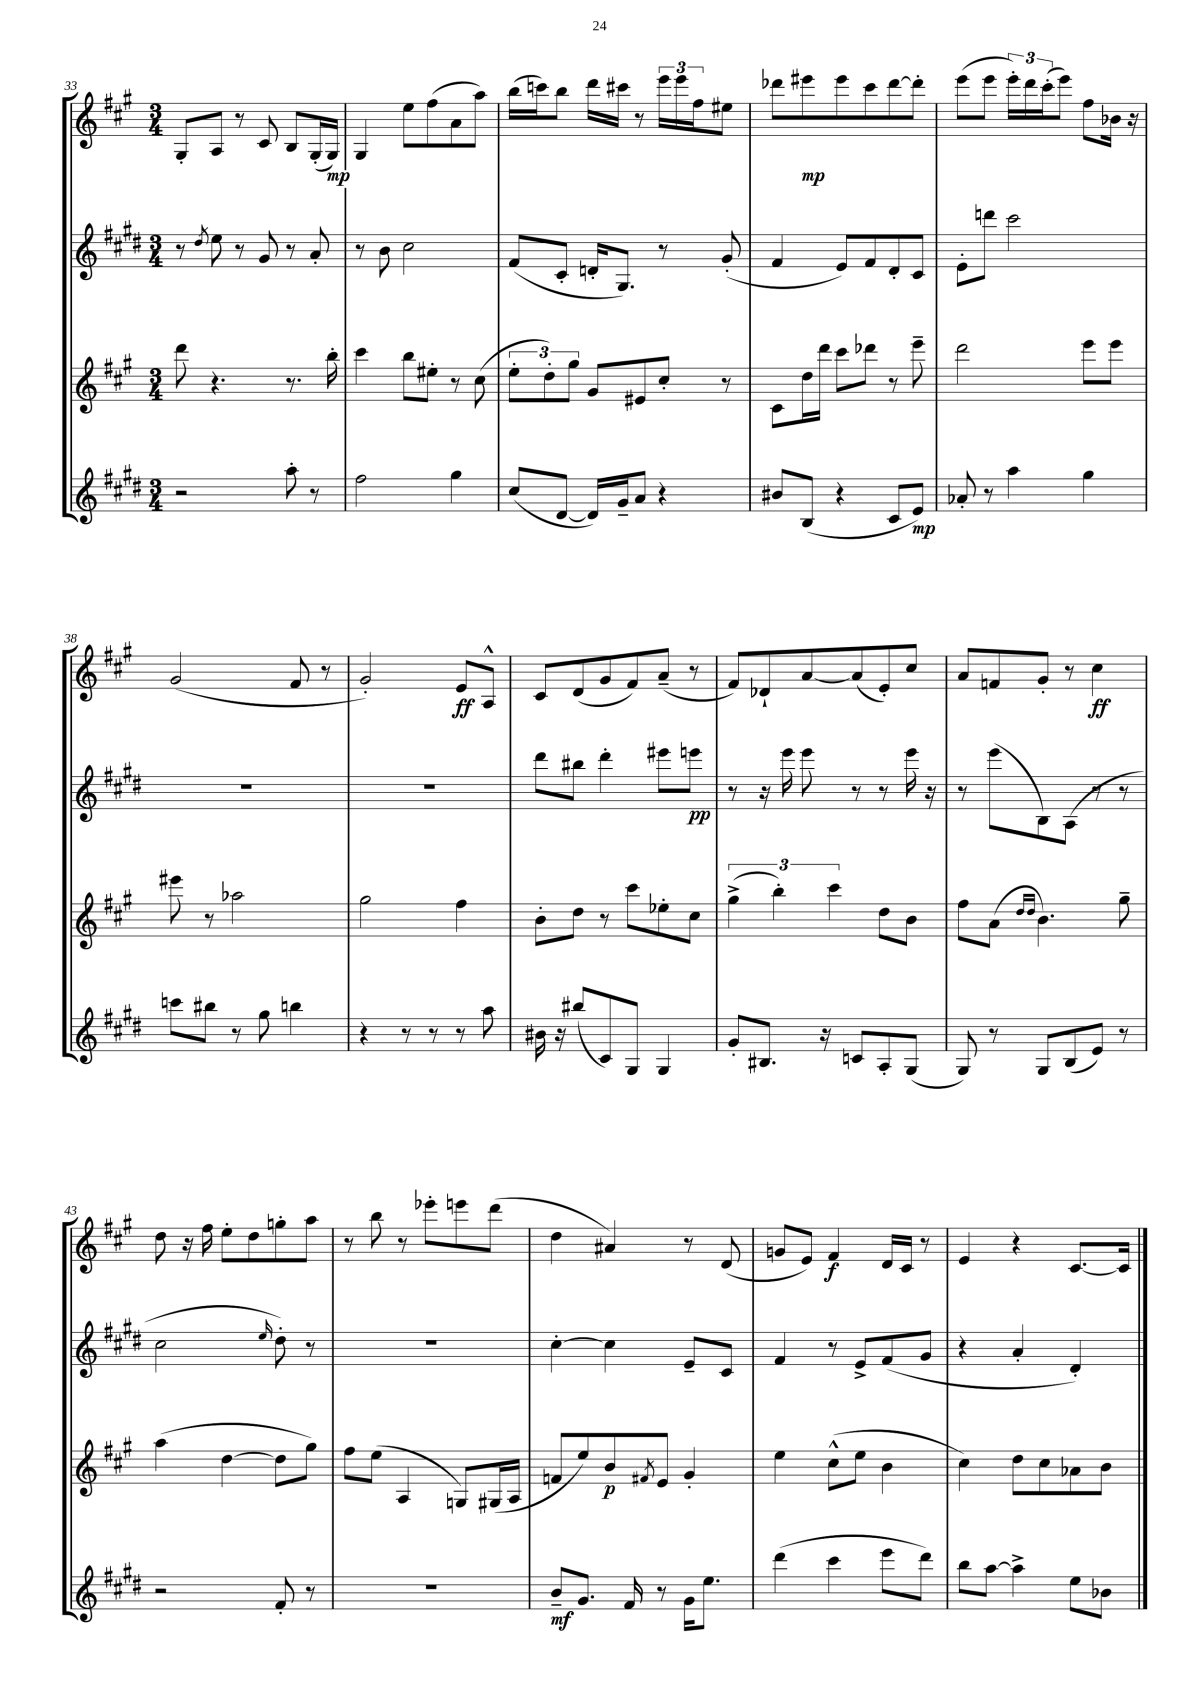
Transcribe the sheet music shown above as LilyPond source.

<<
\new StaffGroup <<
\new Staff = "s0" {
    \clef treble \key a \major \numericTimeSignature \time 3/4
    gis8-. a8 r8 cis'8 b8 gis16-.( gis16\mp) |
    gis4 e''8 fis''8( a'8 a''8) |
    b''16( c'''16) b''8 d'''16 cis'''16 r8 \tuplet 3/2 { e'''16 e'''16 fis''16 } eis''8 |
    des'''8 eis'''8\mp eis'''8 cis'''8 des'''8~ des'''8-. |
    e'''8( e'''8 \tuplet 3/2 { e'''16-.) d'''16 cis'''16-.( } e'''8) fis''8 bes'16 r16 |
    gis'2( fis'8 r8 |
    gis'2-.) e'8\ff a8-^ |
    cis'8 d'8( gis'8 fis'8) a'8--( r8 |
    fis'8) des'8-! a'8~ a'8( e'8-.) cis''8 |
    a'8 f'8 gis'8-. r8 cis''4\ff |
    d''8 r16 fis''16 e''8-. d''8 g''8-. a''8 |
    r8 b''8 r8 ees'''8-. e'''8 d'''8( |
    d''4 ais'4) r8 d'8( |
    g'8 e'8) fis'4\f d'16 cis'16 r8 |
    e'4 r4 cis'8.~ cis'16 \bar "|." |
}
\new Staff = "s1" {
    \clef treble \key e \major \numericTimeSignature \time 3/4
    r8 \acciaccatura { dis''8 } e''8 r8 gis'8 r8 a'8-. |
    r8 b'8 cis''2 |
    fis'8( cis'8-. d'16-. gis8.) r8 gis'8-.( |
    fis'4 e'8) fis'8 dis'8-. cis'8 |
    e'8-. d'''8 cis'''2 |
    R2. |
    R2. |
    dis'''8 bis''8 dis'''4-. eis'''8 e'''8\pp |
    r8 r16 e'''16 e'''8 r8 r8 e'''16 r16 |
    r8 e'''8( b8) a8( r8 r8 |
    cis''2 \grace { e''16 } dis''8-.) r8 |
    R2. |
    cis''4~-. cis''4 e'8-- cis'8 |
    fis'4 r8 e'8-> fis'8( gis'8 |
    r4 a'4-. dis'4-.) \bar "|." |
}
\new Staff = "s2" {
    \clef treble \key a \major \numericTimeSignature \time 3/4
    d'''8 r4. r8. b''16-. |
    cis'''4 b''8 eis''8-. r8 cis''8( |
    \tuplet 3/2 { e''8-. d''8-.) gis''8 } gis'8 eis'8 cis''8-. r8 |
    cis'8 d''16 d'''16 cis'''8 des'''8 r8 e'''8-- |
    d'''2 e'''8 e'''8 |
    eis'''8 r8 aes''2 |
    gis''2 fis''4 |
    b'8-. d''8 r8 cis'''8 ees''8-. cis''8 |
    \tuplet 3/2 { gis''4->( b''4-.) cis'''4 } d''8 b'8 |
    fis''8 a'8( \grace { d''16 d''16 } b'4.) gis''8-- |
    a''4( d''4~ d''8 gis''8) |
    fis''8 e''8( a4 g8) gis16( a16 |
    f'8 e''8) b'8\p \acciaccatura { fis'8 } e'8 gis'4-. |
    e''4 cis''8-^( e''8 b'4 |
    cis''4) d''8 cis''8 aes'8 b'8 \bar "|." |
}
\new Staff = "s3" {
    \clef treble \key e \major \numericTimeSignature \time 3/4
    r2 a''8-. r8 |
    fis''2 gis''4 |
    cis''8( dis'8~ dis'16) gis'16-- a'8 r4 |
    bis'8 b8( r4 cis'8 e'8\mp) |
    aes'8-. r8 a''4 gis''4 |
    c'''8 bis''8 r8 gis''8 b''4 |
    r4 r8 r8 r8 a''8 |
    bis'16 r16 bis''8( cis'8) gis8 gis4 |
    gis'8-. bis8. r16 c'8 a8-. gis8( |
    gis8) r8 gis8 b8( e'8) r8 |
    r2 fis'8-. r8 |
    R2. |
    b'8--\mf gis'8. fis'16 r8 gis'16 e''8. |
    dis'''4( cis'''4 e'''8 dis'''8) |
    b''8 a''8~ a''4-> e''8 bes'8 \bar "|." |
}
>>
>>
\layout { \context { \Score currentBarNumber = #33 } }
